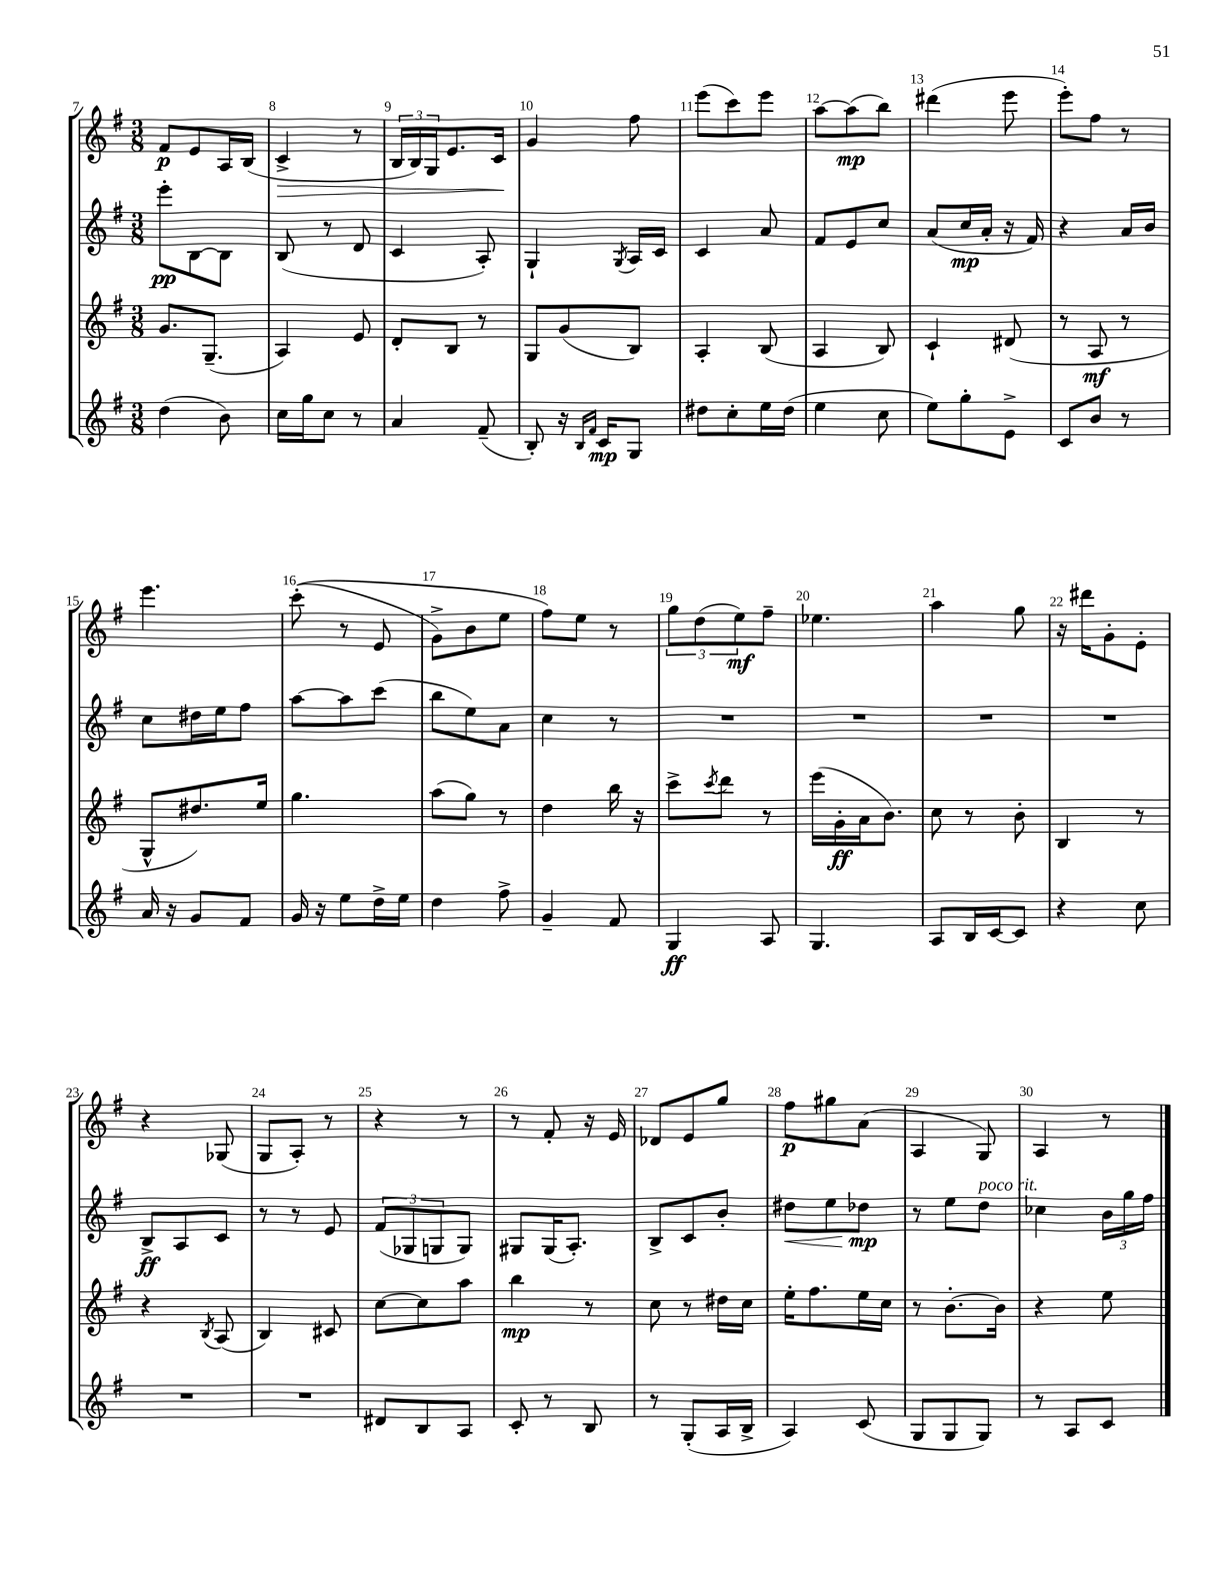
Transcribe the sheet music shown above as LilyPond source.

<<
\new StaffGroup <<
\new Staff = "s0" {
    \clef treble \key g \major \numericTimeSignature \time 3/8
    fis'8\p e'8 a16 b16( |
    c'4->\> r8 |
    \tuplet 3/2 { b16 b16) g16 } e'8. c'16\! |
    g'4 fis''8 |
    e'''8( c'''8) e'''8 |
    a''8~ a''8\mp( b''8) |
    dis'''4( e'''8 |
    e'''8-.) fis''8 r8 |
    e'''4. |
    c'''8-.(\( r8 e'8 |
    g'8->) b'8 e''8 |
    fis''8\) e''8 r8 |
    \tuplet 3/2 { g''8 d''8( e''8\mf) } fis''8-- |
    ees''4. |
    a''4 g''8 |
    r16 dis'''16 g'8-. e'8-. |
    r4 ges8( |
    g8 a8-.) r8 |
    r4 r8 |
    r8 fis'8-. r16 e'16 |
    des'8 e'8 g''8 |
    fis''8\p gis''8 a'8( |
    a4 g8) |
    a4 r8 \bar "|." |
}
\new Staff = "s1" {
    \clef treble \key g \major \numericTimeSignature \time 3/8
    e'''8-.\pp b8~ b8 |
    b8( r8 d'8 |
    c'4 a8-.) |
    g4-! \acciaccatura { g8 } a16 c'16 |
    c'4 a'8 |
    fis'8 e'8 c''8 |
    a'8( c''16\mp a'16-. r16 fis'16) |
    r4 a'16 b'16 |
    c''8 dis''16 e''16 fis''8 |
    a''8~ a''8 c'''8( |
    b''8 e''8) a'8 |
    c''4 r8 |
    R4. |
    R4. |
    R4. |
    R4. |
    b8->\ff a8 c'8 |
    r8 r8 e'8 |
    \tuplet 3/2 { fis'8( ges8 g8 } g8) |
    gis8 gis16( a8.-.) |
    b8-> c'8 b'8-. |
    dis''8\< e''8 des''8\mp\! |
    r8 e''8 d''8^\markup { \italic "poco rit." } |
    ces''4 \tuplet 3/2 { b'16 g''16 fis''16 } \bar "|." |
}
\new Staff = "s2" {
    \clef treble \key g \major \numericTimeSignature \time 3/8
    g'8. g8.--( |
    a4) e'8 |
    d'8-. b8 r8 |
    g8 g'8( b8) |
    a4-. b8( |
    a4 b8) |
    c'4-! dis'8( |
    r8 a8\mf r8 |
    g8-^ dis''8.) e''16 |
    g''4. |
    a''8( g''8) r8 |
    d''4 b''16 r16 |
    c'''8-> \acciaccatura { c'''8 } d'''8 r8 |
    e'''16( g'16-.\ff a'16 b'8.) |
    c''8 r8 b'8-. |
    b4 r8 |
    r4 \acciaccatura { b8 } a8( |
    b4) cis'8 |
    c''8~ c''8 a''8 |
    b''4\mp r8 |
    c''8 r8 dis''16 c''16 |
    e''16-. fis''8. e''16 c''16 |
    r8 b'8.~-. b'16 |
    r4 e''8 \bar "|." |
}
\new Staff = "s3" {
    \clef treble \key g \major \numericTimeSignature \time 3/8
    d''4( b'8) |
    c''16 g''16 c''8 r8 |
    a'4 fis'8--( |
    b8-.) r16 \grace { b16 fis'16 } c'16\mp g8 |
    dis''8 c''8-. e''16 dis''16( |
    e''4 c''8 |
    e''8) g''8-. e'8-> |
    c'8 b'8 r8 |
    a'16 r16 g'8 fis'8 |
    g'16 r16 e''8 d''16-> e''16 |
    d''4 fis''8-> |
    g'4-- fis'8 |
    g4\ff a8 |
    g4. |
    a8 b16 c'16~ c'8 |
    r4 c''8 |
    R4. |
    R4. |
    dis'8 b8 a8 |
    c'8-. r8 b8 |
    r8 g8-.( a16 b16-> |
    a4) c'8( |
    g8 g8 g8) |
    r8 a8 c'8 \bar "|." |
}
>>
>>
\layout { \context { \Score currentBarNumber = #7 \override BarNumber.break-visibility = ##(#f #t #t) barNumberVisibility = #all-bar-numbers-visible } }
